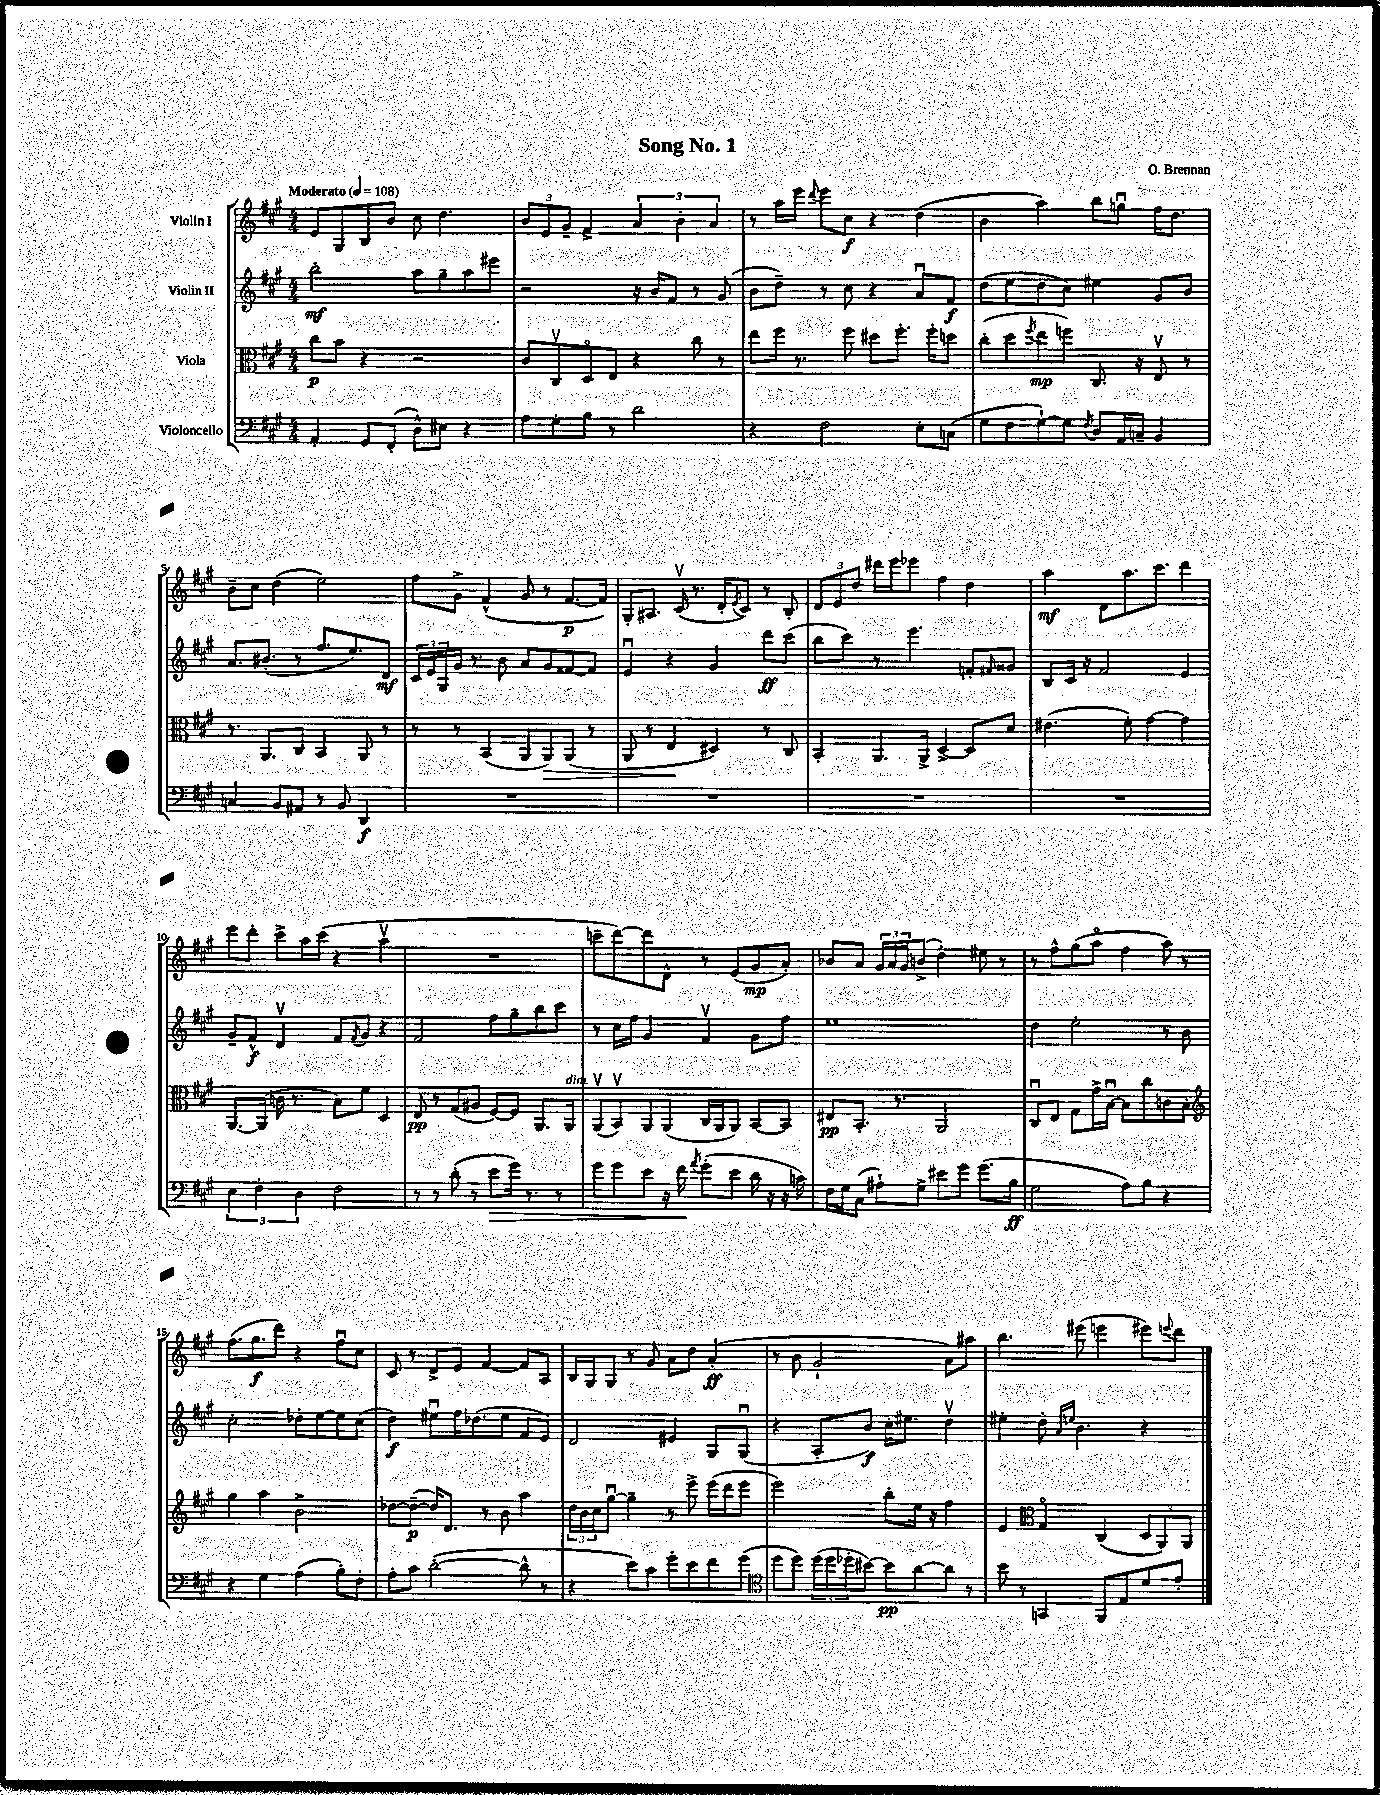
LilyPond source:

\header { title = "Song No. 1" composer = "O. Brennan" }
<<
\new StaffGroup <<
\new Staff = "s0" \with { instrumentName = "Violin I" } {
    \clef treble \key a \major \numericTimeSignature \time 4/4 \tempo "Moderato" 4 = 108
    e'8 gis8 b8 b'8 cis''8 d''4. |
    \tuplet 3/2 { b'8 e'8 gis'8-- } fis'4-> \tuplet 3/2 { a'4 b'4-. a'4 } |
    r8 a''16 e'''16 \appoggiatura { d'''8 } e'''8 cis''8\f r4 d''4( |
    b'4 a''4) b''8 g''8\downbow fis''16 d''8. |
    b'8-- cis''8 d''4( e''2) |
    fis''8 gis'8-> fis'4-^( gis'8 r8 fis'8.~\p fis'16) |
    gis8-. ais8. cis'16\upbow( r8. d'16-. \acciaccatura { e'8 } cis'8) r8 b8-. |
    \tuplet 3/2 { d'8 e'8 d''8 } dis'''16 e'''16 ees'''8 fis''4 d''4 |
    a''4\mf d'8 a''8. cis'''8. d'''4 |
    e'''8 d'''8-. cis'''8-> a''16 cis'''16( r4 a''4\upbow |
    R1 |
    c'''8-- d'''8~) d'''8 d'8-^ r8 e'8( gis'8\mp a'8-.) |
    bes'8 a'8 \tuplet 3/2 { gis'16 a'16 gis'16 } b'8->( d''4-.) eis''8 r8 |
    r8 fis''8-^ gis''8( a''8\flageolet fis''4 a''8) r8 |
    fis''8.( gis''8.\f d'''8) r4 fis''8\downbow cis''8 |
    cis'8 r8 d'8-> e'8 fis'4~ fis'8 a8 |
    b16 gis16 gis8 r8 gis'8 a'8 d''8 a'4-.\ff( |
    r8 b'8 gis'2-! a'8) ais''8 |
    b''4. eis'''8( e'''4 eis'''8) \appoggiatura { e'''8 } d'''8 \bar "|." |
}
\new Staff = "s1" \with { instrumentName = "Violin II" } {
    \clef treble \key a \major \numericTimeSignature \time 4/4
    b''2-.\mf a''8 gis''8-- a''8 eis'''8 |
    r2 r16 b'16 fis'8 r8 gis'8( |
    b'8 d''8--) r8 cis''8 r4 a'8\downbow fis'8\f |
    d''8( e''8 d''8 cis''8) eis''4 gis'8 b'8 |
    a'8. bis'8.-.( r8 fis''8. e''8.) d'8\mf |
    \tuplet 3/2 { cis'16 e'16 gis16 } gis'16 r8. b'8 a'8 gis'8 fisis'8~ fisis'8 |
    e'4\downbow r4 gis'4 d'''8\ff cis'''8( |
    b''8 cis'''8) r8 e'''4. f'8-. \grace { fis'16 } gisis'8 |
    b8 cis'16 r16 fis'2 e'4 |
    gis'8-- fis'8-^\f d'4\upbow fis'8 \acciaccatura { fis'8 } gis'8 r4 |
    fis'2 fis''8 gis''8-- b''8 cis'''8 |
    r8 cis''16 fis''16 gis'4 fis'4\upbow gis'8 fis''8 |
    e''1 |
    d''4 e''2-. r8 b'8 |
    cis''2-. des''8-. e''8~ e''8 cis''8( |
    d''4\f) eis''8\downbow fis''16 des''8.( eis''8 fis'8 e'8) |
    d'2 eis'4 gis8 gis8\downbow( |
    r4 a8-. b'8\f) cis''16-. eis''8. d''4\upbow |
    eis''4-. d''8-. \grace { a'16 e''16 } b'4. r4 \bar "|." |
}
\new Staff = "s2" \with { instrumentName = "Viola" } {
    \clef alto \key a \major \numericTimeSignature \time 4/4
    cis''8\p b'8 r4 r2 |
    cis'8 cis8\upbow d8\flageolet e8 r4 cis''8 r8 |
    e''8 fis''16 r8. fis''8 dis''8 fis''8.-. fis''16-. d''8 |
    cis''8-.( d''8 \acciaccatura { fis''8 } e''8\mp f''8) cis8. r16 e8\upbow r8 |
    r8. a,8. cis8 b,4 a,8 r8 |
    r8 r8 b,4( a,8 a,8\>) a,8( r8 |
    a,8 r8 e4\! dis4) r8 cis8 |
    b,4-. a,8. a,16-> d4~-> d8 d'8 |
    eis'4.( fis'8-.) gis'4~ gis'4 |
    a,8.~ a,16( c'16 r8. b8) fis'8 d4 |
    e8\pp r8 gis8( ais8 fis8~) fis8 a,8. a,16^\markup { \italic "dim." } |
    a,8\upbow( b,8\upbow) a,8 a,8( cis16 a,16 a,8) b,8~ b,8 |
    eis8\pp b,8.-. r8. a,2 |
    cis8\downbow e8 gis8 gis'16-> b16~\downbow b8 cis''8 c'8 b8-. |
    \clef treble gis''4 a''4 b'2-> |
    des''8~ des''8~--\p( des''16) d'8. r8 b'8 a''4 |
    \tuplet 3/2 { d''16 b'16 cis''16 } gis''8~\downbow gis''4-- r8 e'''8-> e'''16( d'''16 e'''8 |
    e'''2) b''8-. e''16 r16 fis''4 |
    e'4 \clef alto gis4\flageolet cis4( \tuplet 3/2 { d8 a,8) a,8 } \bar "|." |
}
\new Staff = "s3" \with { instrumentName = "Violoncello" } {
    \clef bass \key a \major \numericTimeSignature \time 4/4
    a,4-. gis,8 fis,8-.( d8-^) eis8 r4 |
    a8 gis8-. b8 r8 d'2 |
    r4 fis2 e8-. c8( |
    gis8 fis8 gis8~-!) gis8 \acciaccatura { fis8 } d8 a,16 c16-- b,4 |
    c4 b,8 ais,8 r8 b,8 d,4\f |
    R1 |
    R1 |
    R1 |
    R1 |
    \tuplet 3/2 { e4 fis4-. d4 } fis2 |
    r8 r8 d'8-.( r8 e'8\> gis'16) r8. r8 |
    gis'8 gis'8 e'8 r16 fis'16\! \acciaccatura { a'8 } gis'8-.( e'8 d'16 r16 r16 c'16) |
    fis16 gis16 cis8( ais8-!) gis8-> eis'8 gis'8 gis'8.( b16\ff |
    gis2 a8) b8 r4 |
    r4 gis4 a4( b8-.) fis8-. |
    a8-. cis'8 d'2~-.( d'8-^ r8 |
    r4 e'8) cis'8 gis'8-. e'8 fis'8 gis'8( |
    \clef tenor d''8 d''8) \tuplet 3/2 { d''16( d''16 des''16-. } bis'8~) bis'8\pp a'8~ a'8 r8 |
    b'8 r8 g,4 fis,8 e8 d'8 e'8-. \bar "|." |
}
>>
>>
